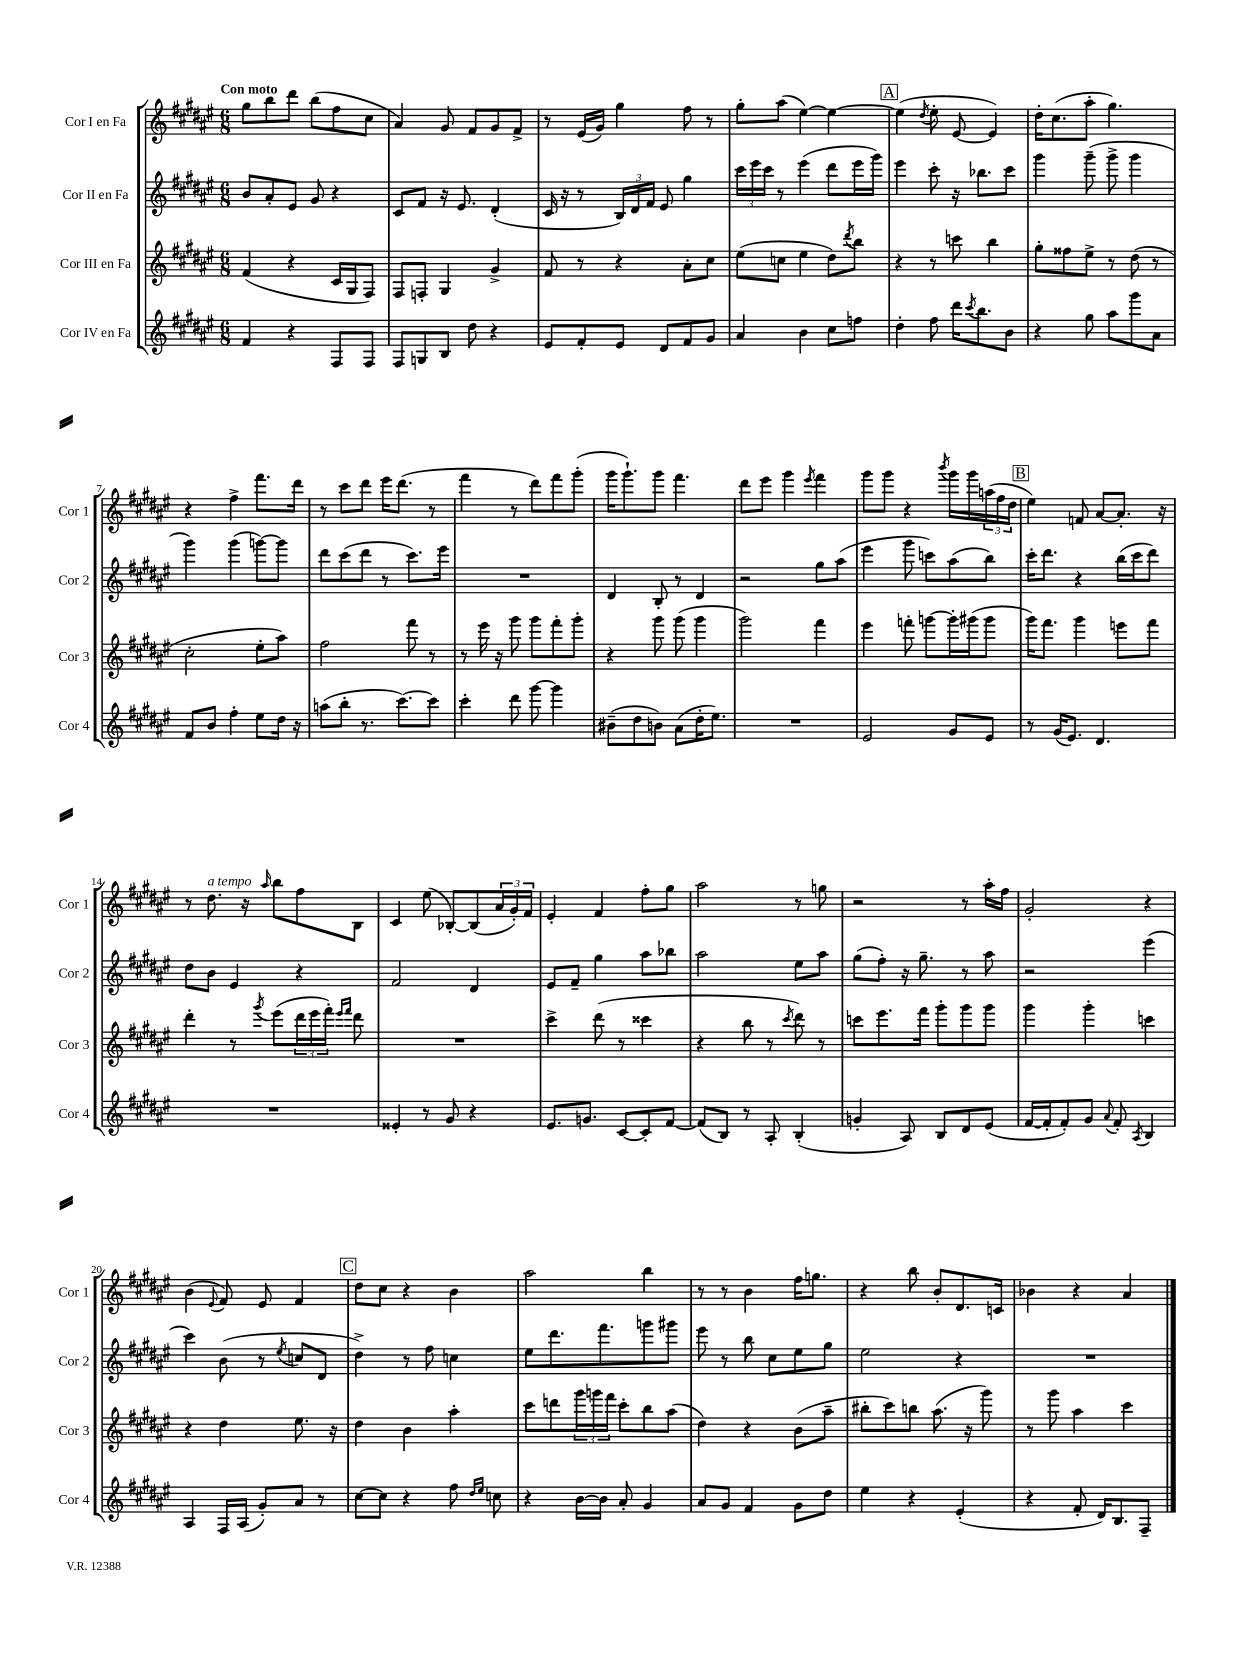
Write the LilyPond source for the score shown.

<<
\new StaffGroup <<
\new Staff = "s0" \with { instrumentName = "Cor I en Fa" shortInstrumentName = "Cor 1" } {
    \clef treble \key fis \major \numericTimeSignature \time 6/8 \tempo "Con moto"
    gis''8 b''8 dis'''8 b''8( fis''8 cis''8 |
    ais'4) gis'8 fis'8 gis'8 fis'8-> |
    r8 eis'16( gis'16) gis''4 fis''8 r8 |
    gis''8-. ais''8( eis''4~) eis''4~ |
    \mark \markup { \box "A" } eis''4( \acciaccatura { dis''8 } eis''8-. eis'8~ eis'4) |
    dis''16-. cis''8.( ais''8-. gis''4.) |
    r4 fis''4-> fis'''8. dis'''16 |
    r8 cis'''8 dis'''8 eis'''16 dis'''8.( r8 |
    fis'''4 r8 dis'''8) fis'''8 gis'''8-.( |
    gis'''16 gis'''8.-!) gis'''8 fis'''4. |
    dis'''8 eis'''8 gis'''4 \acciaccatura { eis'''8 } fis'''4 |
    gis'''8 gis'''8 r4 \acciaccatura { b'''8 } gis'''16 gis'''16 \tuplet 3/2 { a''16( fis''16 dis''16 } |
    \mark \markup { \box "B" } eis''4) f'8 ais'8~ ais'8.-. r16 |
    r8 dis''8.^\markup { \italic "a tempo" } r16 \grace { ais''16 } b''8 fis''8 b8 |
    cis'4 eis''8( bes8~-.) bes8( \tuplet 3/2 { ais'16 gis'16-.) fis'16 } |
    eis'4-. fis'4 fis''8-. gis''8 |
    ais''2 r8 g''8 |
    r2 r8 ais''16-. fis''16 |
    gis'2-. r4 |
    b'4( \appoggiatura { eis'8 } fis'8) eis'8 fis'4 |
    \mark \markup { \box "C" } dis''8 cis''8 r4 b'4 |
    ais''2 b''4 |
    r8 r8 b'4 fis''16 g''8. |
    r4 b''8 b'8-. dis'8. c'16 |
    bes'4 r4 ais'4 \bar "|." |
}
\new Staff = "s1" \with { instrumentName = "Cor II en Fa" shortInstrumentName = "Cor 2" } {
    \clef treble \key fis \major \numericTimeSignature \time 6/8
    b'8 ais'8-. eis'8 gis'8 r4 |
    cis'8 fis'8 r16 eis'8. dis'4-.( |
    cis'16 r16 r8 \tuplet 3/2 { b16) dis'16 fis'16 } eis'8 gis''4 |
    \tuplet 3/2 { cis'''16 eis'''16 cis'''16 } r8 eis'''4( dis'''8 eis'''16 gis'''16) |
    \mark \markup { \box "A" } eis'''4 cis'''8-. r16 bes''8. cis'''8 |
    gis'''4 gis'''8--( gis'''8-> gis'''4 |
    gis'''4) gis'''4( g'''8~) g'''8 |
    dis'''8 cis'''8( dis'''8 r8 cis'''8.) eis'''16 |
    R2. |
    dis'4 b8-. r8 dis'4 |
    r2 gis''8 ais''8( |
    eis'''4 gis'''8 c'''8) ais''8( b''8) |
    \mark \markup { \box "B" } cis'''16-. dis'''8. r4 b''16( cis'''16 dis'''8) |
    dis''8 b'8 eis'4 r4 |
    fis'2 dis'4 |
    eis'8 fis'8-- gis''4 ais''8 bes''8 |
    ais''2 eis''8 ais''8 |
    gis''8( fis''8-.) r16 gis''8.-- r8 ais''8 |
    r2 eis'''4( |
    cis'''4) b'8( r8 \acciaccatura { eis''8 } c''8 dis'8 |
    \mark \markup { \box "C" } dis''4->) r8 fis''8 c''4 |
    eis''8 dis'''8. fis'''8. g'''8 gis'''8 |
    eis'''8 r8 b''8 cis''8 eis''8 gis''8 |
    eis''2 r4 |
    R2. \bar "|." |
}
\new Staff = "s2" \with { instrumentName = "Cor III en Fa" shortInstrumentName = "Cor 3" } {
    \clef treble \key fis \major \numericTimeSignature \time 6/8
    fis'4( r4 cis'16 gis16 fis8) |
    fis8 f8-. gis4 gis'4-> |
    fis'8 r8 r4 ais'8-. cis''8 |
    eis''8( c''8 eis''4 dis''8) \acciaccatura { dis'''8 } b''8 |
    \mark \markup { \box "A" } r4 r8 c'''8 b''4 |
    gis''8-. fisis''8 eis''8-> r8 dis''8( r8 |
    cis''2-. eis''8-. ais''8) |
    fis''2 fis'''8 r8 |
    r8 eis'''16 r16 gis'''8 gis'''8 fis'''8-. gis'''8-. |
    r4 gis'''8 gis'''8( gis'''4 |
    gis'''2) fis'''4 |
    eis'''4 f'''8-. g'''8~ g'''16-. gis'''16( gis'''8 |
    \mark \markup { \box "B" } gis'''16) fis'''8. gis'''4 e'''8 fis'''8 |
    dis'''4-. r8 \acciaccatura { gis'''8 } eis'''8( \tuplet 3/2 { dis'''16 eis'''16 fis'''16-.) } \grace { eis'''16 fis'''16 } dis'''8 |
    R2. |
    cis'''4-> dis'''8( r8 cisis'''4 |
    r4 b''8 r8 \acciaccatura { cis'''8 } dis'''8) r8 |
    c'''8 eis'''8. fis'''16 gis'''8-. gis'''8 gis'''8 |
    gis'''4 gis'''4-. c'''4 |
    r4 dis''4 eis''8. r16 |
    \mark \markup { \box "C" } dis''4 b'4 ais''4-. |
    cis'''8 d'''8 \tuplet 3/2 { gis'''16 g'''16 fis'''16 } cis'''8-. b''8 ais''8( |
    dis''4) r4 b'8( ais''8-- |
    bis''8-. cis'''8) b''8 ais''8.( r16 gis'''8) |
    r8 gis'''8 ais''4 cis'''4 \bar "|." |
}
\new Staff = "s3" \with { instrumentName = "Cor IV en Fa" shortInstrumentName = "Cor 4" } {
    \clef treble \key fis \major \numericTimeSignature \time 6/8
    fis'4 r4 fis8 fis8 |
    fis8 g8 b8 dis''8 r4 |
    eis'8 fis'8-. eis'8 dis'8 fis'8 gis'8 |
    ais'4 b'4 cis''8 f''8 |
    \mark \markup { \box "A" } dis''4-. fis''8 dis'''16 \acciaccatura { cis'''8 } b''8. b'8 |
    r4 gis''8 ais''8 gis'''8 ais'8 |
    fis'8 b'8 fis''4-. eis''8 dis''16 r16 |
    a''8( b''8-. r8. cis'''8.~) cis'''8 |
    cis'''4-. dis'''8 gis'''8~ gis'''4 |
    bis'8--( dis''8 b'8) ais'8( dis''16-. eis''8.) |
    R2. |
    eis'2 gis'8 eis'8 |
    \mark \markup { \box "B" } r8 gis'16( eis'8.) dis'4. |
    R2. |
    eisis'4-. r8 gis'8 r4 |
    eis'8. g'8. cis'8~ cis'8-. fis'8~ |
    fis'8( b8) r8 ais8-. b4-.( |
    g'4-. ais8) b8 dis'8 eis'8( |
    fis'16~ fis'16-. fis'8-.) gis'8 \appoggiatura { ais'8 } fis'8-. \acciaccatura { ais8 } b4 |
    ais4 fis16 ais16( gis'8-.) ais'8 r8 |
    \mark \markup { \box "C" } cis''8~ cis''8 r4 fis''8 \grace { dis''16 eis''16 } c''8 |
    r4 b'16~ b'16 ais'8-. gis'4 |
    ais'8 gis'8 fis'4 gis'8 dis''8 |
    eis''4 r4 eis'4-.( |
    r4 fis'8-. dis'16) b8. fis8-- \bar "|." |
}
>>
>>
